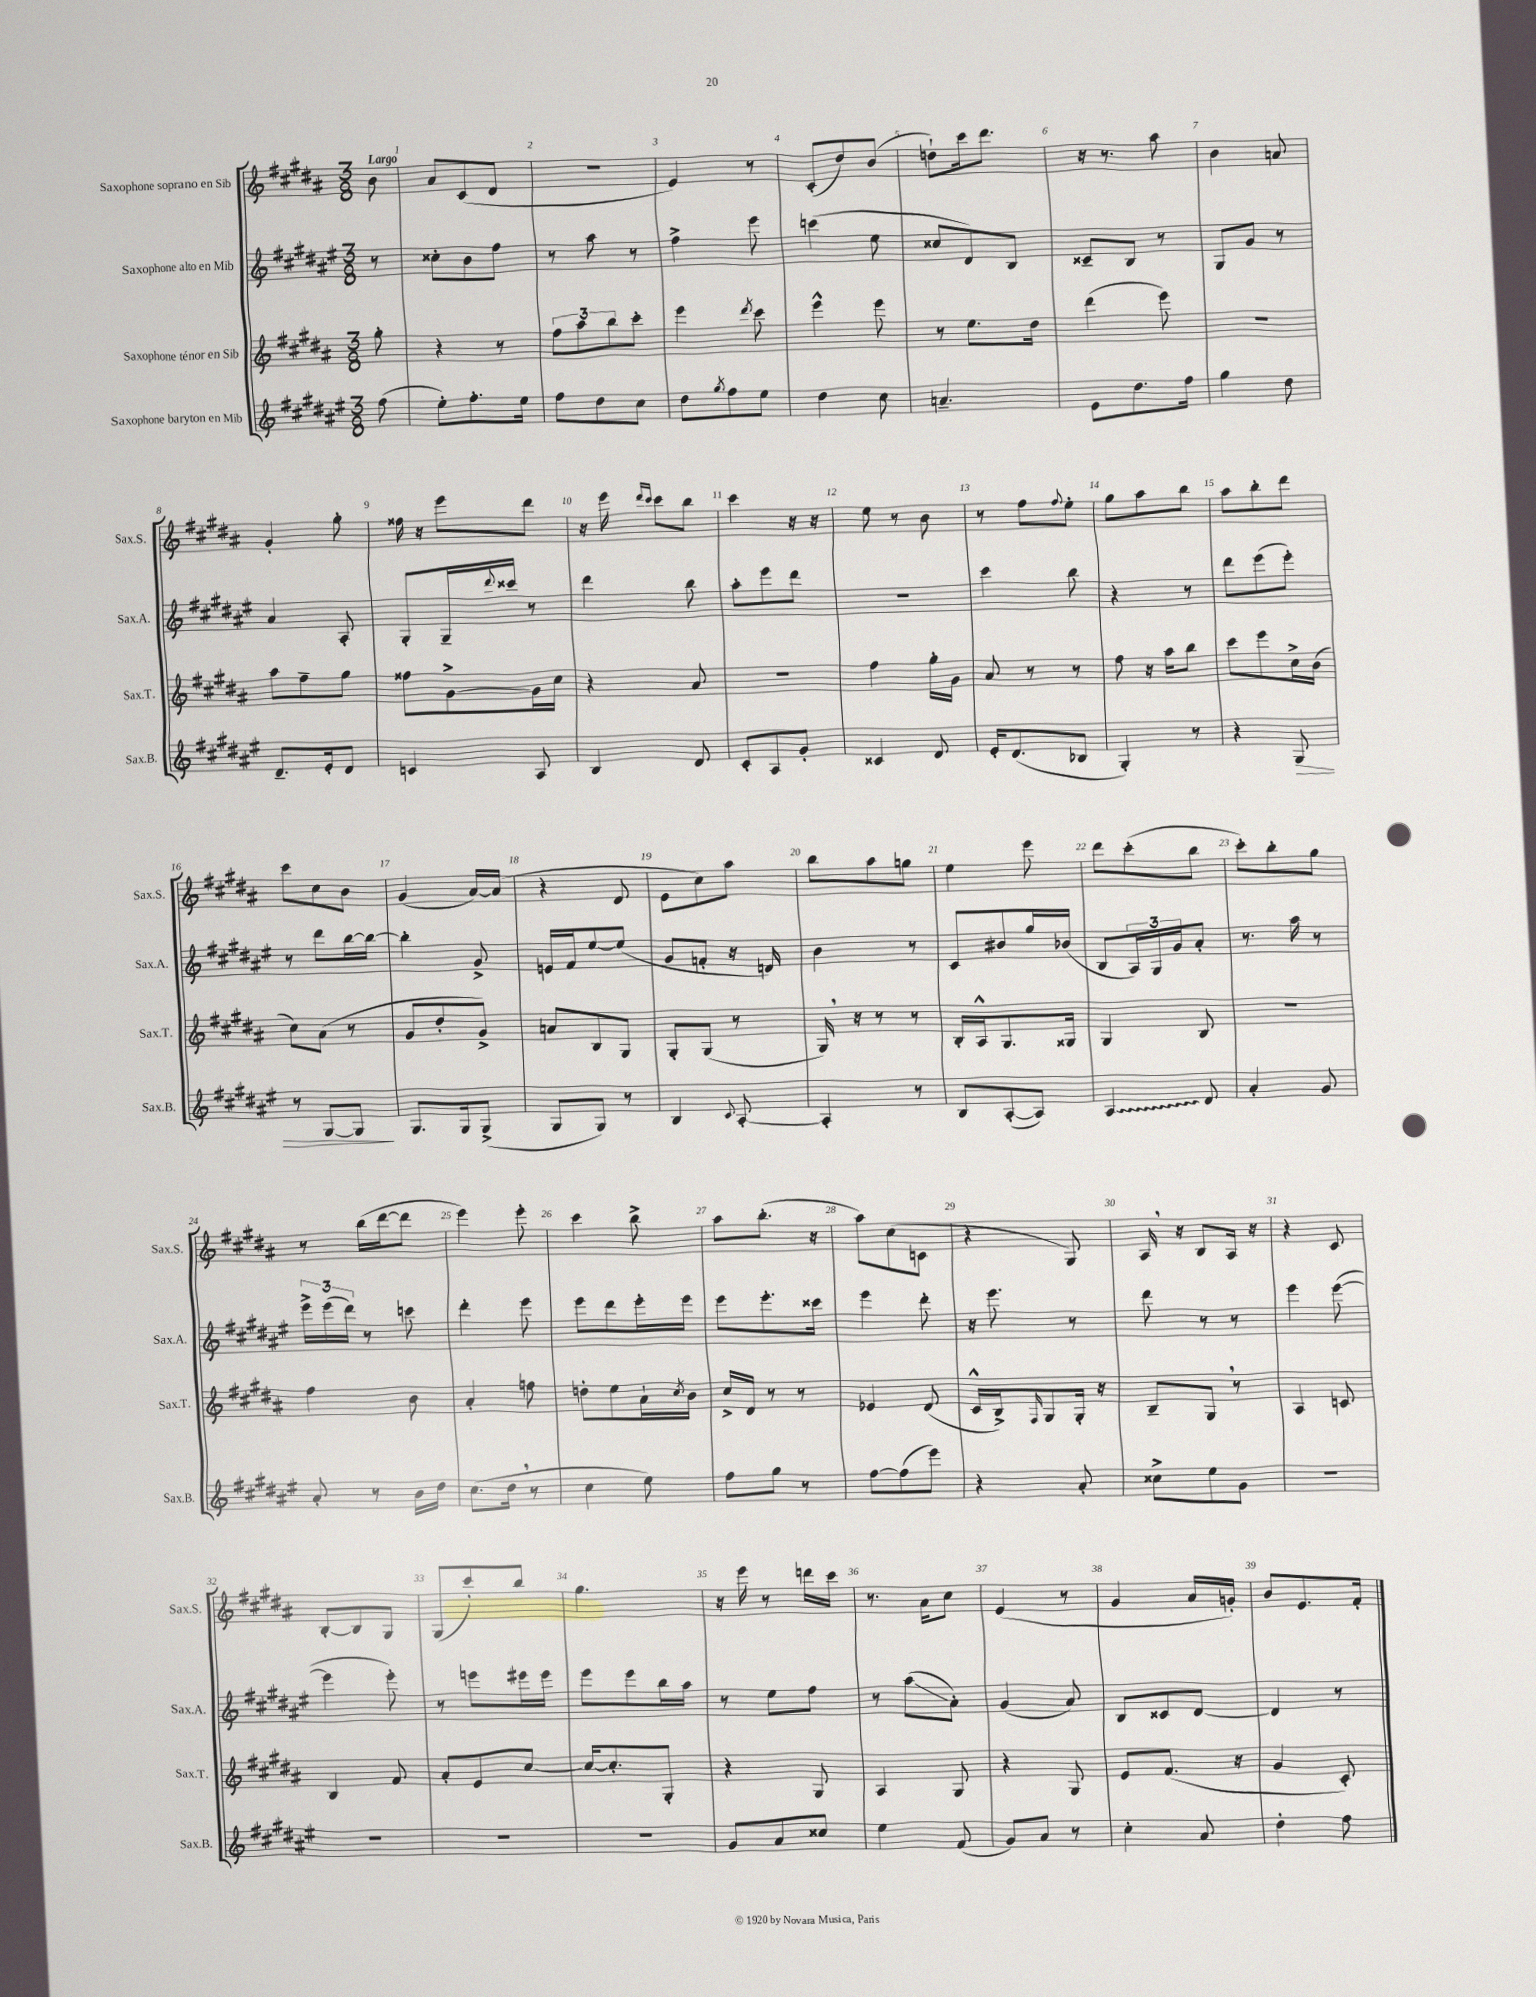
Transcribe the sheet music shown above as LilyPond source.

<<
\new StaffGroup <<
\new Staff = "s0" \with { instrumentName = "Saxophone soprano en Sib" shortInstrumentName = "Sax.S." } {
    \clef treble \key b \major \numericTimeSignature \time 3/8 \partial 8 \tempo "Largo"
    b'8 |
    ais'8 cis'8( dis'8 |
    r4. |
    e'4) r8 |
    cis'8-.( dis''8) b'8( |
    d''8-!) cis'''16 dis'''8. |
    r16 r8. ais''8 |
    b'4 a'8 |
    gis'4-. gis''8-. |
    fisis''16 r16 e'''8 dis'''8 |
    r16 e'''16 \grace { dis'''16 cis'''16 } cis'''8 b''8 |
    cis'''4 r16 r16 |
    e''8 r8 b'8 |
    r8 fis''8 \appoggiatura { fis''8 } e''8-. |
    gis''8 ais''8 b''8 |
    ais''8 b''8-. dis'''8 |
    cis'''8 cis''8 b'8 |
    gis'4( ais'16~) ais'16( |
    r4 dis'8 |
    e'8 cis''8) ais''8 |
    b''8 ais''8 g''8 |
    e''4 e'''8 |
    dis'''8 cis'''8-.( b''8 |
    cis'''8-.) b''8-. gis''8 |
    r8 b''16( dis'''16~ dis'''8 |
    e'''4) e'''8-. |
    cis'''4 b''8-> |
    ais''8 b''8.-.( r16 |
    ais''8) cis''8( c'8 |
    r4 gis8) |
    ais16 \breathe r16 b8 ais16 r16 |
    r4 cis'8 |
    b8~-. b8 gis8 |
    gis8( cis'''8-.) b''8 |
    gis''4. |
    r16 e'''16 r8 d'''16 cis'''16 |
    r8. ais'16 cis''8 |
    e'4( r8 |
    gis'4 ais'16 g'16-.) |
    b'8 e'8. fis'16-. \bar "|." |
}
\new Staff = "s1" \with { instrumentName = "Saxophone alto en Mib" shortInstrumentName = "Sax.A." } {
    \clef treble \key fis \major \numericTimeSignature \time 3/8 \partial 8
    r8 |
    cisis''8-. b'8 fis''8 |
    r8 ais''8 r8 |
    fis''4-> eis'''8 |
    c'''4( eis''8 |
    cisis''8 dis'8) b8 |
    cisis'8-- b8 r8 |
    gis8 gis'8 r8 |
    ais'4 ais8-. |
    gis8-. gis16-- \appoggiatura { dis'''8 } cisis'''16 r8 |
    dis'''4 b''8 |
    ais''8-. eis'''8 dis'''8 |
    r4. |
    cis'''4 b''8 |
    r4 r8 |
    dis'''8 eis'''8( eis'''8-.) |
    r8 dis'''8 b''16~ b''16~ |
    b''4-. gis'8-> |
    e'16 fis'16 eis''8~ eis''8( |
    gis'8 f'8-. r16 d'16) |
    b'4 r8 |
    cis'8 bis'8 gis''16 bes'16( |
    b8 \tuplet 3/2 { ais16) gis16 gis'16 } ais'8-. |
    r8. ais''16 r8 |
    \tuplet 3/2 { eis'''16-> eis'''16( dis'''16) } r8 c'''8 |
    dis'''4-. eis'''8 |
    eis'''8 dis'''8 eis'''16-. eis'''16 |
    eis'''8 eis'''8.-. cisis'''16 |
    eis'''4 dis'''8-. |
    r16 eis'''8. r8 |
    dis'''8 r8 r8 |
    eis'''4 eis'''8~( |
    eis'''4 eis'''8-.) |
    r8 e'''8 eis'''16 eis'''16 |
    eis'''8 eis'''8 b''16 ais''16 |
    r8 eis''8 fis''8 |
    r8 ais''8\glissando( ais'8-.) |
    gis'4( ais'8) |
    b8 cisis'8 dis'8~ |
    dis'4 r8 \bar "|." |
}
\new Staff = "s2" \with { instrumentName = "Saxophone ténor en Sib" shortInstrumentName = "Sax.T." } {
    \clef treble \key b \major \numericTimeSignature \time 3/8 \partial 8
    gis''8-. |
    r4 r8 |
    \tuplet 3/2 { fis''8 ais''8 b''8 } cis'''8-. |
    e'''4 \acciaccatura { dis'''8 } cis'''8 |
    e'''4-^ e'''8 |
    r8 e''8. dis''16 |
    dis'''4( e'''8) |
    R4. |
    ais''8 fis''8-- gis''8 |
    fisis''8 gis'8~-> gis'16 cis''16 |
    r4 ais'8 |
    R4. |
    fis''4 gis''16-. gis'16 |
    ais'8 r8 r8 |
    fis''8 r16 ais''16 b''8 |
    cis'''8 e'''8 cis''16-> b'16( |
    cis''8) ais'8( r8 |
    gis'8 dis''8-. gis'8->) |
    a'8 b8 gis8 |
    gis8-. gis8( r8 |
    gis16) \breathe r16 r8 r8 |
    b16-. ais16-^ gis8. gisis16 |
    gis4 b8 |
    R4. |
    fis''4 b'8 |
    ais'4-. f''8 |
    d''8-. e''8 ais'16-! \acciaccatura { cis''8 } b'16 |
    cis''16-> dis'16 r8 r8 |
    ees'4 dis'8( |
    cis'16-^ b16->) \grace { fis16 } gis8 gis16-. r16 |
    b8-- gis8 \breathe r8 |
    ais4 c'8 |
    b4 fis'8 |
    ais'8-. e'8 cis''8~ |
    cis''16~ cis''8.-. gis8-. |
    r4 gis8 |
    ais4 gis8 |
    r4 gis8 |
    e'8 fis'8.( r16 |
    gis'4 cis'8-.) \bar "|." |
}
\new Staff = "s3" \with { instrumentName = "Saxophone baryton en Mib" shortInstrumentName = "Sax.B." } {
    \clef treble \key fis \major \numericTimeSignature \time 3/8 \partial 8
    fis''8( |
    eis''8-.) fis''8.-. eis''16 |
    fis''8 dis''8 cis''8 |
    dis''8 \acciaccatura { gis''8 } fis''8 eis''8 |
    dis''4 cis''8 |
    a'4.-- |
    eis'8 dis''8. fis''16 |
    gis''4 dis''8 |
    dis'8.-- eis'16-. dis'8 |
    c'4 ais8 |
    b4 dis'8 |
    cis'8-. ais8 gis'8-. |
    cisis'4 dis'8 |
    eis'16-. dis'8.( bes8 |
    gis4-.) r8 |
    r4 gis8\> |
    r8 gis8~ gis8\! |
    gis8. gis16 gis8->( |
    gis8 gis8) r8 |
    b4 \appoggiatura { cis'8 } ais8~-. |
    ais4-. r8 |
    b8 ais8~-.( ais8) |
    \once \override Glissando.style = #'zigzag ais4\glissando dis'8 |
    ais'4-. gis'8 |
    ais'8-. r8 b'16 dis''16 |
    cis''8.( dis''16 \breathe r8 |
    cis''4 eis''8) |
    fis''8 gis''8 r8 |
    fis''8~ fis''8( eis'''8) |
    r4 ais'8-. |
    cisis''8-> eis''8 gis'8 |
    R4. |
    R4. |
    R4. |
    R4. |
    gis'8 ais'8 cisis''8 |
    eis''4 fis'8( |
    gis'8) ais'8 r8 |
    cis''4-. ais'8 |
    dis''4-. fis''8 \bar "|." |
}
>>
>>
\layout { \context { \Score \override BarNumber.break-visibility = ##(#f #t #t) barNumberVisibility = #all-bar-numbers-visible } }
